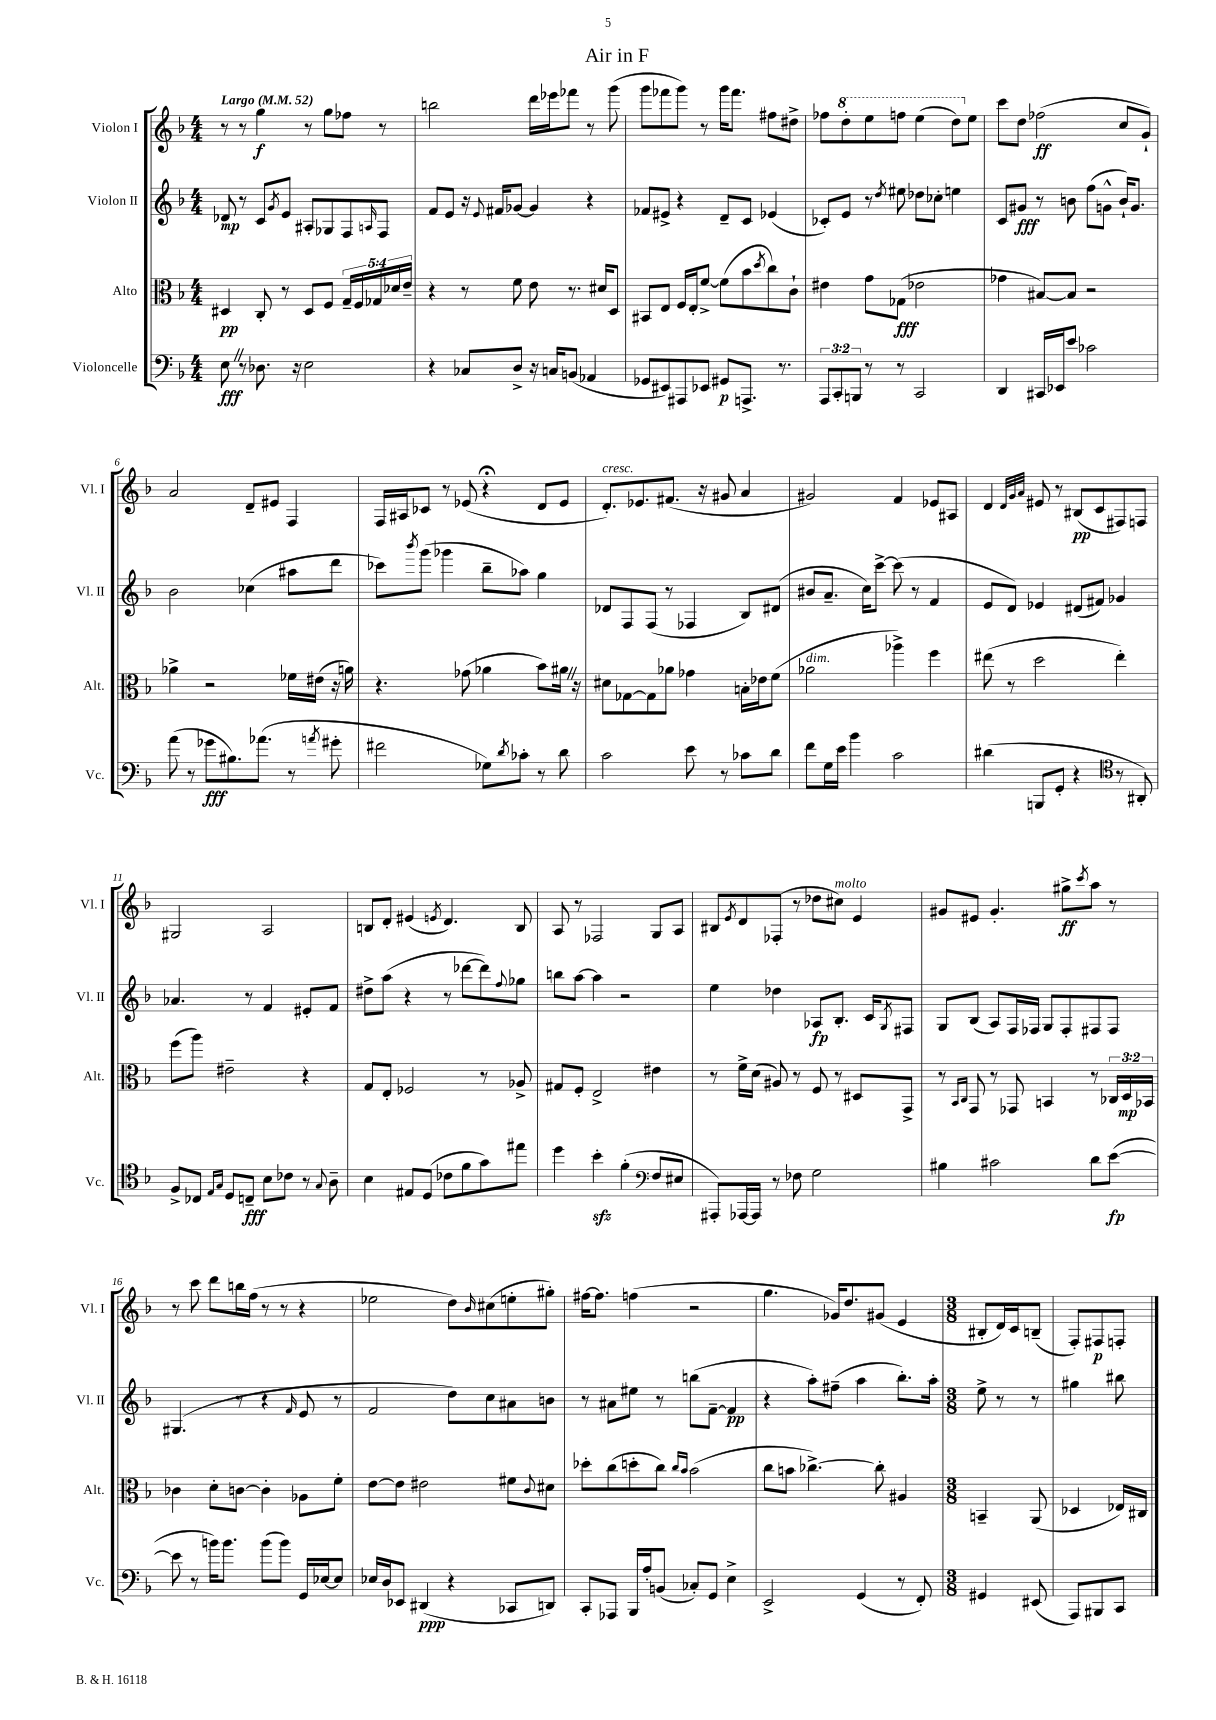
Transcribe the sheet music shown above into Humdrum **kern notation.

**kern	**dynam	**kern	**dynam	**kern	**dynam	**kern	**dynam
*part4	*part4	*part3	*part3	*part2	*part2	*part1	*part1
*staff4	*staff4	*staff3	*staff3	*staff2	*staff2	*staff1	*staff1
*I"Violoncelle	*	*I"Alto	*	*I"Violon II	*	*I"Violon I	*
*I'Vc.	*	*I'Alt.	*	*I'Vl. II	*	*I'Vl. I	*
*clefF4	*	*clefC3	*	*clefG2	*	*clefG2	*
*k[b-]	*	*k[b-]	*	*k[b-]	*	*k[b-]	*
*M4/4	*	*M4/4	*	*M4/4	*	*M4/4	*
*MM52	*	*MM52	*	*MM52	*	*MM52	*
=1	=1	=1	=1	=1	=1	=1	=1
!	!	!	!	!	!	!LO:TX:a:B:t=Largo	!
8EZ\	fff	4D#X/	pp	8d-X/	mp	8r	.
8r	.	.	.	8r	.	8r	.
8.D-X\	.	8C'/	.	8c/L	.	4gg\	f
.	.	.	.	8qg/	.	.	.
.	.	8r	.	8e/J	.	.	.
16r	.	.	.	.	.	.	.
2E\	.	8D#/L	.	8A#X'/L	.	8r	.
.	.	8F/J	.	8G-X/	.	8gg\L	.
.	.	20G~/LL	.	8F/	.	8ff-X\J	.
.	.	20F/	.	.	.	.	.
.	.	20G-X/	.	.	.	.	.
.	.	.	.	16qqAn/	.	.	.
.	.	.	.	8F/J	.	8r	.
.	.	20d-X/	.	.	.	.	.
.	.	20e~/JJ	.	.	.	.	.
=2	=2	=2	=2	=2	=2	=2	=2
4r	.	4r	.	8f/L	.	2bbn\	.
.	.	.	.	8e/J	.	.	.
8C-X/L	.	8r	.	16r	.	.	.
.	.	.	.	8qqe/	.	.	.
.	.	.	.	16f#X/KL	.	.	.
8D^/J	.	8f\	.	[8g-X/J	.	.	.
16r	.	8e\	.	4g-/]	.	16ddd\LL	.
16Cn/KL	.	.	.	.	.	16eee-X\J	.
(8BBn/J	.	8.r	.	.	.	8fff-X\J	.
4AA-X/	.	.	.	4r	.	8r	.
.	.	16d#X/KL	.	.	.	.	.
.	.	8D/J	.	.	.	(8ggg\	.
=3	=3	=3	=3	=3	=3	=3	=3
8GG-X/L	.	8BB#X/L	.	8f-X/L	.	8ggg\L	.
8EE#X/)	.	8E/J	.	8e#X^/J	.	8fff-X\	.
8AAA#X/	.	16F/LL	.	4r	.	8ggg\J)	.
.	.	16E'/J	.	.	.	.	.
8EE-X/J	.	[8f^/J	.	.	.	8r	.
8GG#X/L	p	(8f\L]	.	8d~/L	.	16ggg\KL	.
.	.	.	.	.	.	8.fff-\J	.
8.AAAn^/J	.	8b-\	.	8c/J	.	.	.
.	.	8qdd/	.	.	.	.	.
.	.	8cc\)	.	(4e-X/	.	8ff#X\L	.
8.r	.	.	.	.	.	.	.
.	.	8c`\J	.	.	.	8dd#X^\J	.
=4	=4	=4	=4	=4	=4	=4	=4
12AAA/L	.	4e#X\	.	8c-X'/L)	.	8ff-X\L	.
12CC'/	.	.	.	.	.	.	.
*	*	*	*	*	*	*8va	*
.	.	.	.	8e/J	.	8ddd'\	.
12BBBn/J	.	.	.	.	.	.	.
8r	.	8g\L	.	8r	.	8eee\	.
.	.	.	.	8qdd/	.	.	.
8r	.	(8G-X\J	fff	8ee#X\	.	8fffn\J	.
2CC/	.	2e-X\	.	8dd-X\L	.	(4eee\	.
.	.	.	.	8cc-X'\J	.	.	.
.	.	.	.	4een\	.	8ddd\L)	.
*	*	*	*	*	*	*X8va	*
.	.	.	.	.	.	8ee\J	.
=5	=5	=5	=5	=5	=5	=5	=5
4DD/	.	4g-X\	.	8c/L	.	8ccc\L	.
.	.	.	.	8g#X/J	fff	8dd\J	.
16CC#X/LL	.	[8B#X/L)	.	8r	.	(2ff-X\	ff
16EE-X/J	.	.	.	.	.	.	.
8e/J	.	8B#/J]	.	8bn\	.	.	.
2c-X\	.	2r	.	(8ff\L	.	.	.
.	.	.	.	8gn^^\J	.	.	.
.	.	.	.	16b`/KL)	.	8cc/L	.
.	.	.	.	8.g/J	.	.	.
.	.	.	.	.	.	8g`/J)	.
!!LO:LB:g=z
=6	=6	=6	=6	=6	=6	=6	=6
(8a\	.	4a-X^\	.	2b-\	.	2a/	.
8r	.	.	.	.	.	.	.
8g-X\L	fff	2r	.	.	.	.	.
8.B#X\)	.	.	.	.	.	.	.
.	.	.	.	(4cc-X\	.	8d~/L	.
(8.a-X\J	.	.	.	.	.	.	.
.	.	.	.	.	.	8e#X/J	.
8r	.	16f-X\LL	.	8aa#X\L	.	4F/	.
.	.	(16e#X\JJ	.	.	.	.	.
8qan/	.	.	.	.	.	.	.
8g#X'\	.	16r	.	8ddd\J	.	.	.
.	.	16an\)	.	.	.	.	.
=7	=7	=7	=7	=7	=7	=7	=7
2f#X\	.	4.r	.	8ccc-X\L)	.	16F/LL	.
.	.	.	.	.	.	16A#X/J	.
.	.	.	.	8qbbb-/	.	.	.
.	.	.	.	(8ggg\J	.	8c-X/J	.
.	.	.	.	4ggg-X\	.	8r	.
.	.	(8g-X\	.	.	.	(8e-X/	.
8G-X\L)	.	4a-X\	.	8bb-~\L	.	4r;<	.
8qd/	.	.	.	.	.	.	.
8c-X'\J	.	.	.	8aa-X\J)	.	.	.
8r	.	8b-\L)	.	4gg\	.	8d/L	.
8d\	.	16a#XZ\Jk	.	.	.	8e-/J	.
.	.	16r	.	.	.	.	.
=8	=8	=8	=8	=8	=8	=8	=8
!	!	!	!	!	!	!LO:TX:a:i:t=cresc.	!
2c\	.	8d#X\L	.	8d-X/L	.	8.d'/L)	.
.	.	[8G-X\	.	8F/	.	.	.
.	.	.	.	.	.	8.e-X/	.
.	.	8G-\]	.	(8F/J	.	.	.
.	.	8a-X\J	.	8r	.	(8.f#X/J	.
8e\	.	4g-X\	.	4F-X/	.	.	.
.	.	.	.	.	.	16r	.
8r	.	.	.	.	.	8g#X/	.
8c-X\L	.	16Bn'\LL	.	8B-/L)	.	4a/	.
.	.	16e-X\J	.	.	.	.	.
8d\J	.	(8f\J	.	(8d#X/J	.	.	.
=9	=9	=9	=9	=9	=9	=9	=9
!	!	!LO:TX:a:i:t=dim.	!	!	!	!	!
8f\L	.	2a-X\	.	8b#X/L	.	2g#X/)	.
16G\L	.	.	.	8.a~/J	.	.	.
16e\JJ	.	.	.	.	.	.	.
4b-\	.	.	.	.	.	.	.
.	.	.	.	16cc\KL)	.	.	.
.	.	.	.	[8ccc^\J	.	.	.
2c\	.	4aa-X^\)	.	(8ccc\]	.	4f/	.
.	.	.	.	8r	.	.	.
.	.	4ff\	.	4f/	.	8e-X/L	.
.	.	.	.	.	.	8A#X/J	.
=10	=10	=10	=10	=10	=10	=10	=10
(4d#X\	.	(8ee#X\	.	8e/L	.	4d/	.
.	.	8r	.	8d/J)	.	.	.
.	.	.	.	.	.	32qqd/LLL	.
.	.	.	.	.	.	32qqg/	.
.	.	.	.	.	.	32qqa/JJJ	.
8BBBn/L	.	2dd\	.	4e-X/	.	8e#X/	.
8GG'/J	.	.	.	.	.	8r	.
4r	.	.	.	(8d#X/L	.	(8B#X/L	pp
.	.	.	.	8f#X/J)	.	8c/	.
8r	.	4ee#'\)	.	4g-X/	.	8F#X/)	.
8AA#X'/)	.	.	.	.	.	8Fn/J	.
!!LO:LB:g=z
=11	=11	=11	=11	=11	=11	=11	=11
*clefC4	*	*	*	*	*	*	*
8F^/L	.	(8ff\L	.	4.a-X/	.	2G#X/	.
8C-X/J	.	8aa\J)	.	.	.	.	.
16qqE/LL	.	.	.	.	.	.	.
16qqG/JJ	.	.	.	.	.	.	.
8D/L	.	2e#X~\	.	.	.	.	.
8Cn~/J	fff	.	.	8r	.	.	.
8B-\L	.	.	.	4f/	.	2A/	.
8c-X\J	.	.	.	.	.	.	.
8r	.	4r	.	8e#X'/L	.	.	.
8qqG/	.	.	.	.	.	.	.
8A~\	.	.	.	8f/J	.	.	.
=12	=12	=12	=12	=12	=12	=12	=12
4B-\	.	8G/L	.	8dd#X^\L	.	8Bn/L	.
.	.	8E'/J	.	(8aa\J	.	8d'/J	.
8E#X/L	.	2F-X/	.	4r	.	(4e#X/	.
(8D/J	.	.	.	.	.	.	.
.	.	.	.	.	.	8qen/	.
8c-X\L	.	.	.	8r	.	4.d/)	.
8f\	.	.	.	[8ddd-X\L	.	.	.
8g\)	.	8r	.	8ddd-\])	.	.	.
.	.	.	.	8qqff/	.	.	.
8ee#X\J	.	8A-X^/	.	8gg-X\J	.	8B/	.
=13	=13	=13	=13	=13	=13	=13	=13
4dd\	.	8G#X/L	.	8bbn\L	.	8A/	.
.	.	8F'/J	.	[8aa\J	.	8r	.
4b-zz'\	.	2E^/	.	4aa\]	.	2F-X/	.
(4f'\	.	.	.	2r	.	.	.
8F/L	.	4e#X\	.	.	.	8G/L	.
8E#X/J	.	.	.	.	.	8A/J	.
=14	=14	=14	=14	=14	=14	=14	=14
*clefF4	*	*	*	*	*	*	*
8AAA#X'/L)	.	8r	.	4ee\	.	8B#X/L	.
.	.	.	.	.	.	8qe/	.
[16AAA-X/L	.	16f^\LL	.	.	.	8d/	.
16AAA-/JJ]	.	(16d\JJ	.	.	.	.	.
8r	.	8A#X/)	.	4dd-X\	.	(8F-X'/J	.
8F-X\	.	8r	.	.	.	8r	.
2G\	.	8F/	.	8A-X/L	fp	8dd-X\L	.
!	!	!	!	!	!	!LO:TX:a:i:t=molto	!
.	.	8r	.	8.B-'/J	.	8cc#X\J)	.
.	.	8D#X/L	.	.	.	4e/	.
.	.	.	.	16c/KL	.	.	.
.	.	.	.	8qG/	.	.	.
.	.	8GG^/J	.	8F#X/J	.	.	.
=15	=15	=15	=15	=15	=15	=15	=15
4B#X\	.	8r	.	8G/L	.	8g#X/L	.
.	.	16qqBB-/LL	.	.	.	.	.
.	.	16qqC/JJ	.	.	.	.	.
.	.	8GG/	.	(8B-/J	.	8e#X/J	.
2c#X\	.	8r	.	8A/L)	.	4.g#'/	.
.	.	8GG-X/	.	16F/L	.	.	.
.	.	.	.	16F-X/JJ	.	.	.
.	.	4BBn/	.	8G/L	.	.	.
.	.	.	.	8F-'/	.	8gg#X^\L	ff
.	.	.	.	.	.	8qccc/	.
8d\L	.	8r	.	8F#X/	.	8aa\J	.
([8e\J	fp	24C-X/LL	.	8F#/J	.	8r	.
.	.	24D/	mp	.	.	.	.
.	.	24BB-X/JJ	.	.	.	.	.
!!LO:LB:g=z
=16	=16	=16	=16	=16	=16	=16	=16
8e\]	.	4c-X\	.	(4.G#X/	.	8r	.
8r	.	.	.	.	.	8ccc\	.
16bn\KL)	.	8d'\L	.	.	.	8ddd\L	.
8.b\J	.	.	.	.	.	.	.
.	.	[8cn\J	.	8r	.	16bbn\L	.
.	.	.	.	.	.	(16ff\JJ	.
(8b\L	.	4c'\]	.	4r	.	8r	.
8b\J)	.	.	.	.	.	8r	.
.	.	.	.	16qqf/	.	.	.
16GG/LL	.	8A-X\L	.	8e/	.	4r	.
[16E-X/J	.	.	.	.	.	.	.
8E-/J]	.	8f'\J	.	8r	.	.	.
=17	=17	=17	=17	=17	=17	=17	=17
16E-X/LL	.	[8e\L	.	2f/	.	2ee-X\	.
16D/J	.	.	.	.	.	.	.
8EE-X/J	.	8e\J]	.	.	.	.	.
(4DD#X/	ppp	2e#X\	.	.	.	.	.
4r	.	.	.	8dd\L)	.	8dd\L)	.
.	.	.	.	.	.	16qqb-/	.
.	.	.	.	8cc\	.	(8cc#X\	.
8CC-X/L	.	8f#X\L	.	8a#X\	.	8een'\	.
.	.	8qqc/	.	.	.	.	.
8DDn/J)	.	8d#X\J	.	8bn\J	.	8gg#X'\J)	.
=18	=18	=18	=18	=18	=18	=18	=18
8CC'/L	.	8dd-X'\L	.	8r	.	[16ff#X\KL	.
.	.	.	.	.	.	8.ff#\J]	.
8AAA-X/J	.	(8cc\	.	8a#X\L	.	.	.
16BBB-/LL	.	8ddn'\	.	8ee#X\J	.	(4ffn\	.
16A'/J	.	.	.	.	.	.	.
(8BBn/J	.	8cc\J)	.	8r	.	.	.
.	.	16qqcc/LL	.	.	.	.	.
.	.	16qqb-/JJ	.	.	.	.	.
8C-X'/L)	.	(2b-\	.	(8bbn\L	.	2r	.
8GG/J	.	.	.	[8f~\J	.	.	.
4E^\	.	.	.	4f/]	pp	.	.
=19	=19	=19	=19	=19	=19	=19	=19
2EE^/	.	8cc\L	.	4r	.	4.gg\	.
.	.	8bn\J	.	.	.	.	.
.	.	[4.cc-X^\)	.	8aa'\L)	.	.	.
.	.	.	.	(8ff#X~\J	.	16g-X/KL)	.
.	.	.	.	.	.	8.dd/	.
(4GG/	.	.	.	4aa\	.	.	.
.	.	8cc-'\]	.	.	.	(8g#X/J	.
8r	.	4A#X/	.	8.bb-'\L)	.	4e/	.
8FF'/)	.	.	.	.	.	.	.
.	.	.	.	16aa'\Jk	.	.	.
=20	=20	=20	=20	=20	=20	=20	=20
*M3/8	*	*M3/8	*	*M3/8	*	*M3/8	*
4GG#X/	.	4BBn~/	.	8ee^\	.	8B#X'/L	.
.	.	.	.	8r	.	16d/L)	.
.	.	.	.	.	.	16c/J	.
(8EE#X/	.	(8AA/	.	8r	.	(8Bn~/J	.
=21	=21	=21	=21	=21	=21	=21	=21
8AAA/L)	.	4D-X/	.	4gg#X\	.	8F'/L)	.
8BBB#X/	.	.	.	.	.	8F#X/	p
8CC/J	.	16E-X/LL)	.	8bb#X\	.	8Fn'/J	.
.	.	16C#X/JJ	.	.	.	.	.
==	==	==	==	==	==	==	==
*-	*-	*-	*-	*-	*-	*-	*-
